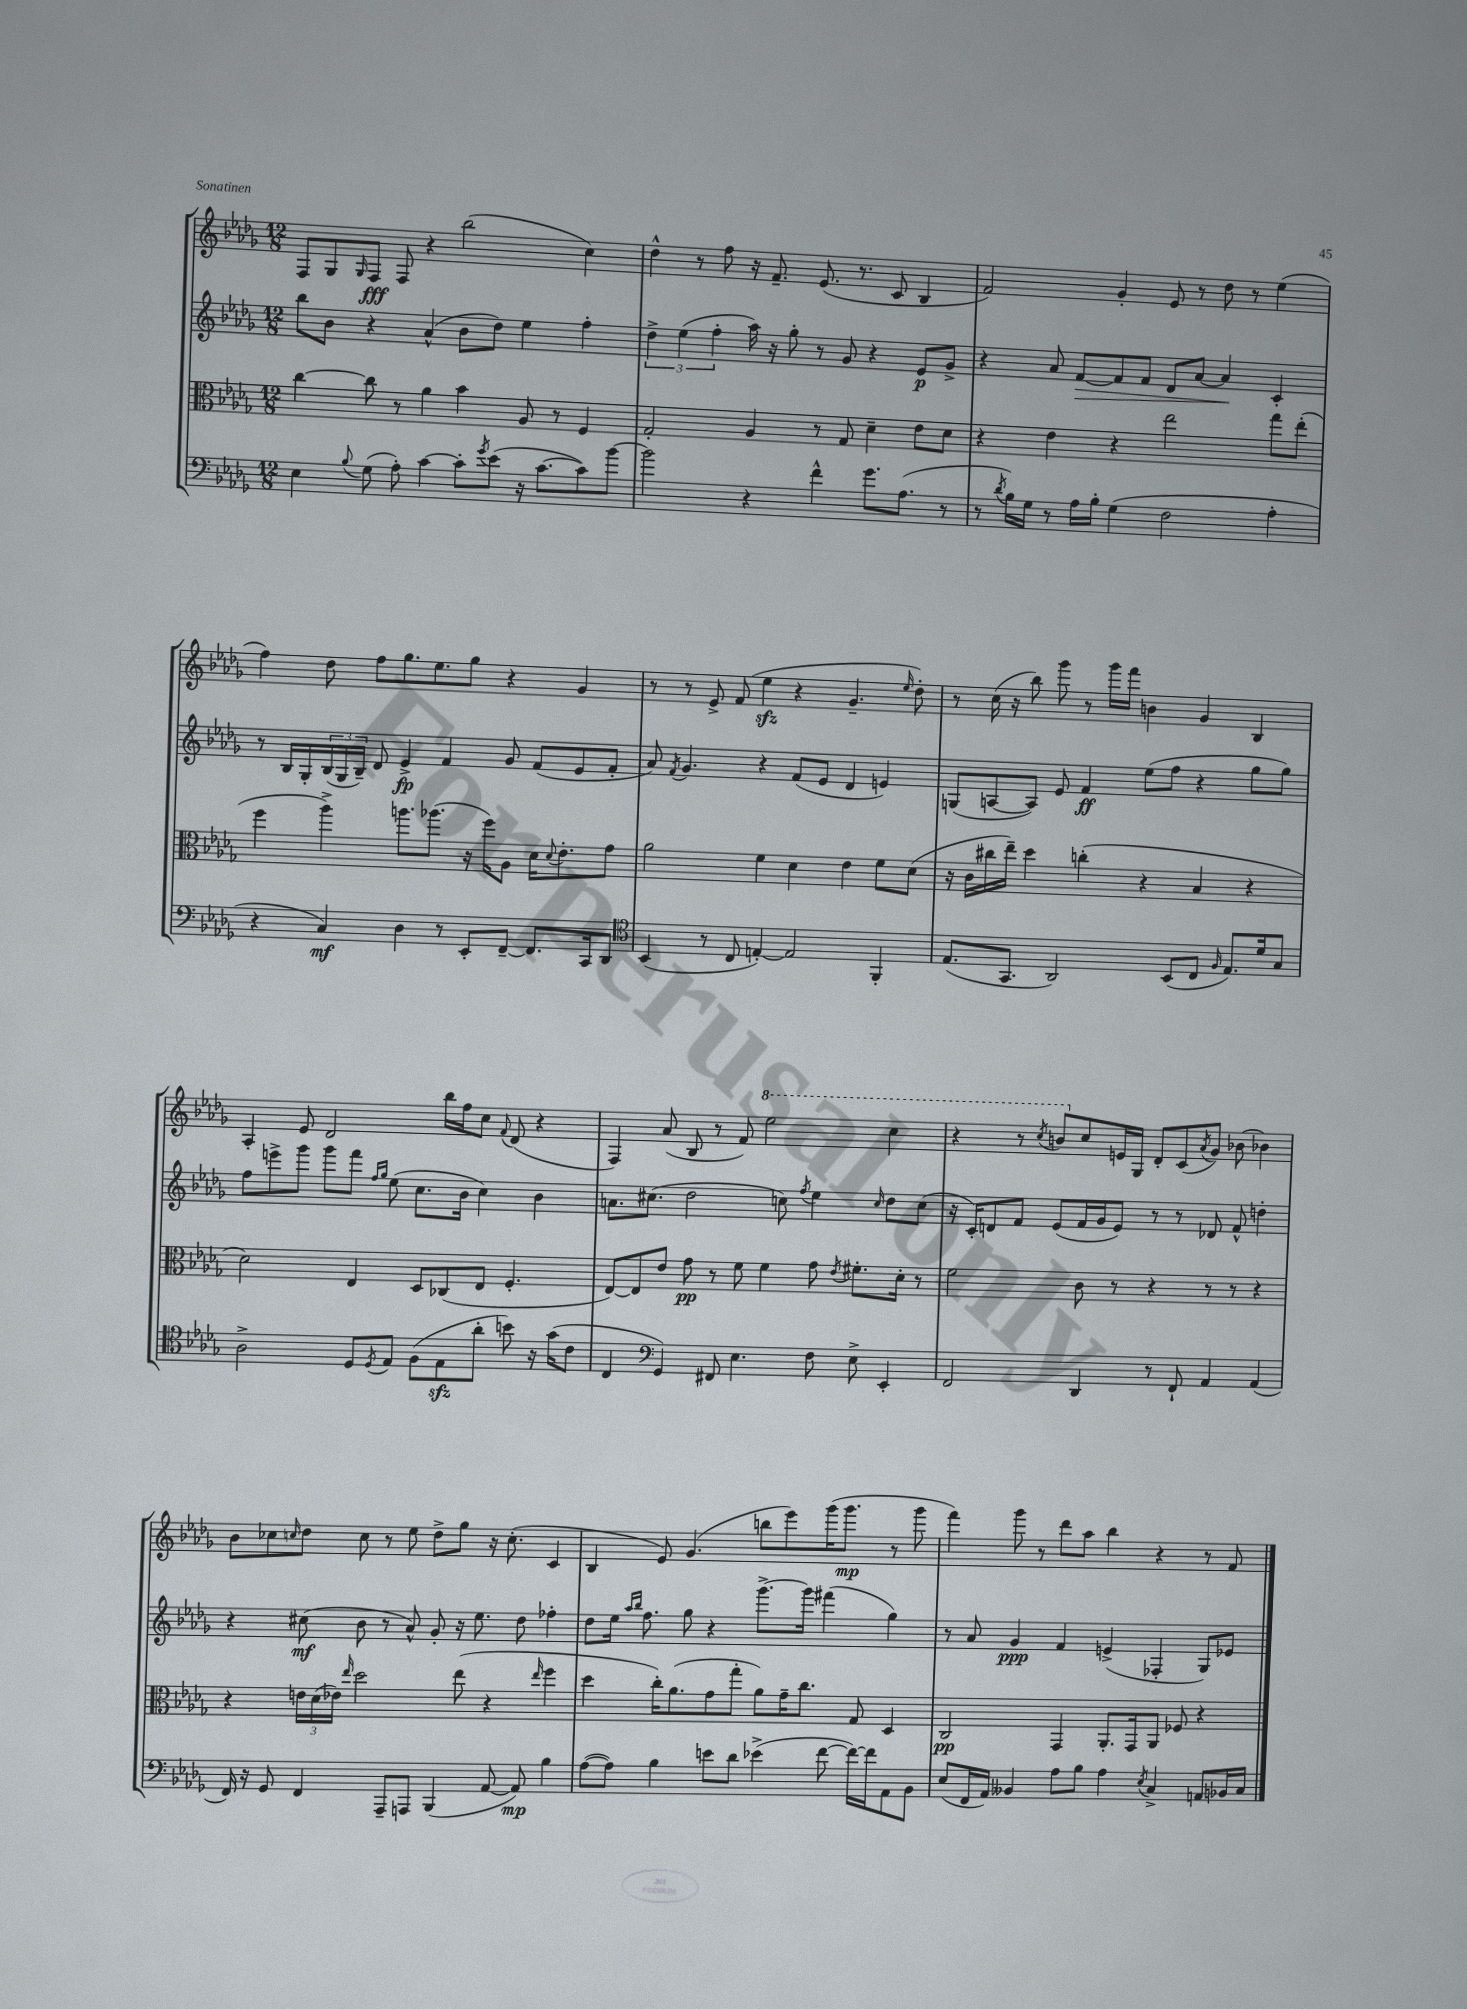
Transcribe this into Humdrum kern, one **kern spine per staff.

**kern	**kern	**kern	**kern
*staff4	*staff3	*staff2	*staff1
*clefF4	*clefC3	*clefG2	*clefG2
*k[b-e-a-d-g-]	*k[b-e-a-d-g-]	*k[b-e-a-d-g-]	*k[b-e-a-d-g-]
*M12/8	*M12/8	*M12/8	*M12/8
4E-\	[4cc\	8bb-\L	8F/L
.	.	8b-\J	8G-/
8qqB-/	.	.	16qqG-/
(8G-\	8cc\]	4r	8F/J
8A-'\)	8r	.	8F/
[4c\	4a-\	(4a-^^/	4r
8c'\]L	4b-\	8b-\L	(2bb-\
8qg-/	.	.	.
(8e-\J	.	8dd-\J)	.
16r	8A-/	4ee-\	.
[8.c\L	.	.	.
.	8r	.	.
8c\])	4F/	4ff'\	4cc\)
[8b-\J	.	.	.
=	=	=	=
2b-\]	2G-'/	6dd-^\	4dd-^^\
.	.	(6ee-\	.
.	.	.	8r
.	.	6ff'\	.
.	.	.	8ff\
4r	4A-/	16aa-\)	16r
.	.	16r	8.f~/
.	.	8gg-'\	.
4f^^\	8r	8r	(8.e-/
.	8G-/	8g-/	.
.	.	.	8.r
8.g-\L	4d-~\	4r	.
.	.	.	8c/
(8.A-\J	.	.	.
.	8e-\L	8e-/L	4B-/
8r	8d-\J	8g-^/J	.
=	=	=	=
8r	4r	4r	2f/)
8qd-/	.	.	.
16B-\LL)	.	.	.
16G-\JJ	.	.	.
8r	4e-\	8a-/	.
16A-\LL	.	[8f/L	.
16B-'\JJ	.	.	.
(4G-\	4r	8f/]	4g-'/
.	.	8f/J	.
2F\	2ee-\	8d-/L	8e-/
.	.	[8a-/J	8r
.	.	4a-/]	8dd-\
.	.	.	8r
4A-'\	8gg-\L	4c'/	(4ee-\
.	(8ee-'\J	.	.
=	=	=	=
4r	4ff\	8r	4ff\)
.	.	16B-/LL	.
.	.	16G-'/	.
4C/)	4aa-^\)	(24B-/	8dd-\
.	.	24G-/	.
.	.	24B-~/JJ)	.
.	.	8d-/	8ff\L
4D-\	8.aa\L	4e-^/	8.gg-\
.	(8.aa-\J	.	8.ee-\
8r	.	4f/	.
8EE-'/L	16r	.	8gg-\J
.	16ff\LK)	.	.
[8FF~/J	8A-\J	8g-/	4r
8.FF/]L	16d-\LK	(8f/L	.
.	8qqd-/	.	.
.	8.e-'\	.	.
.	.	8e-/	4g-/
16CC/k	.	.	.
8DD-/J	8g-\J	8f'/J	.
=	=	=	=
*clefC4	*	*	*
(4BB-/	2a-\	8a-/)	8r
.	.	8qf/	.
.	.	4.g-/	8r
8r	.	.	8e-^/
8C/	.	.	(8f/
[4E'/)	4f\	4r	4ee-\
2E/]	4d-\	(8f/L	4r
.	.	8e-/J	.
.	4e-\	4d-/	4.g-~/
4FF'/	8f\L	4e/)	.
.	.	.	16qqee-/
.	(8d-\J	.	8dd-'\)
=	=	=	=
(8.E-/L	16r	(8G/L	8r
.	16c\LL	.	.
.	16cc#\	[8A/	(16cc\
8.GG-/J	16ee-~\JJ)	.	16r
.	4dd-\	8A/]J)	8bb-\)
2AA-/)	.	8e-/	8ggg-\
.	(4cc'\	4f/	8r
.	.	.	16ggg-\LL
.	.	.	16fff\JJ
.	4r	(8ee-\L	4b\
(8BB-/L	.	8ff\J	.
8C/J	4B-/	4r	4g-/
16qqF/	.	.	.
8.E-/L)	.	.	.
.	4r	8gg-\L	4B-/
16d-/k	.	.	.
8G-/J	.	8gg-\J)	.
=	=	=	=
2A-^\	2d-\)	8ff\L	4A-'/
.	.	8eee^\	.
.	.	8ggg-\J	8e-/
.	.	8ggg-\L	2d-/
8D-/L	4E-/	8fff\J	.
.	.	16qqff/LL	.
8qD-/	.	16qqgg-/JJ	.
8E-/J	.	(8ee-\	.
(8F\L	8D-/L	8.cc\L	.
8E-\	(8C-/	.	16bb-\LL
.	.	16b-\Jk	16ff\J
8a-'\J	8E-/J	4cc\)	8cc\J
.	.	.	8qqf/
8b\)	4.F'/	.	(8d-/
16r	.	4b-\	4r
(16g-\LK	.	.	.
8c\J	.	.	.
=	=	=	=
4C/	[8E-/L)	8.a\L	4F/)
.	8E-/]	.	.
.	.	(8.cc#\J	.
*clefF4	*	*	*
4GG-/)	8e-/J	.	(8a-/
.	8g-\	2dd-\	8B-/
8FF#/	8r	.	8r
4.E-\	8f\	.	8f/)
.	4f\	.	2eee-\
.	.	8cc\)	.
.	.	8qff/	.
8F\	8g-\	4ee-\	.
.	8qe-/	.	.
8E-^\	8.f#'\L	.	.
.	.	16qqcc/	.
4EE-'/	.	8dd-\L	4ccc\
.	16d-'\Jk	.	.
.	8r	(8cc\J	.
=	=	=	=
2FF/	2f\	16r	4r
.	.	16c'/LK)	.
.	.	8d/	.
.	.	8f/J	8r
.	.	.	8qccc/
.	.	(8e-/L	8bb/L
4DD-/	8c\	16f/L	8cc/
.	.	16g-/J	.
.	8r	8e-/J)	16e/L
.	.	.	16G-/JJ
8r	4r	8r	8d-'/L
8FF`/	.	8r	(8c/
.	.	.	8qa-/
4AA-/	8r	8d-/	8g-/J)
.	8r	8f^^/	[8b-\
(4AA-/	4r	4dd'\	4b-\]
=	=	=	=
16FF/)	4r	4r	8b-\L
16r	.	.	.
8GG-/	.	.	8cc-\
.	.	.	16qqcc/
4FF/	24e\LL	(8cc#\	8dd-\J
.	(24d-\	.	.
.	24e-\JJ)	.	.
.	16qqee-/	.	.
.	2dd-\	8b-\	8cc\
8AAA-~/L	.	8r	8r
8AAA/J	.	8a-^^/)	8ee-\
(4BBB-/	.	8g-'/	8dd-^\L
.	(8ee-\	16r	8gg-\J
.	.	8.ee-\	.
[8AA-/	4r	.	16r
.	.	.	(8.cc'\
8AA-/])	.	8dd-\	.
.	16qqee-/	.	.
4B-\	4ff\	4ff-'\	4c/
=	=	=	=
([8A-\L	4dd-\	8dd-\L	4B-/
8A-\]J)	.	16ee-\Jk	.
.	.	16qqaa-/LL	.
.	.	16qqbb-/JJ	.
.	.	8.ff\	.
4B-\	16cc'\LK)	.	8e-/)
.	(8.a-\	.	.
.	.	8gg-\	(4.g-/
8e\L	8g-\	4r	.
8d-\J	8gg-'\J	.	.
(4e-^\	8a-\L)	[8.ggg-^\L	8bb\L
.	16g-~\K	.	8eee-\)
.	8.cc\J	16ggg-\]Jk	.
[8f\	.	(4fff#\	(16ggg-\K
.	.	.	8.ggg-\J
16f\_LL)	8G-/	.	.
16f\]J	.	.	.
8AA-\	4D-/	4gg-\)	8r
8BB-\J	.	.	8ggg-\
=	=	=	=
(8E-/L	2C/	8r	4fff\)
16FF/L	.	8a-/	.
16AA-/JJ)	.	.	.
4BB--/	.	4g-/	8ggg-\
.	.	.	8r
8A-\L	4GG-/	4f/	8ddd-\L
8B-\J	.	.	8aa-\J
4A-\	8.AA-'/L	(4e^/	4bb-\
.	16GG-/k	.	.
8qE-/	.	.	.
4C^/	8AA-/J	4F-'/	4r
.	8F-/	.	.
8AA/L	4r	8G-/L)	8r
16BB-/L	.	8e-/J	8f/
16C/JJ	.	.	.
==	==	==	==
*-	*-	*-	*-
